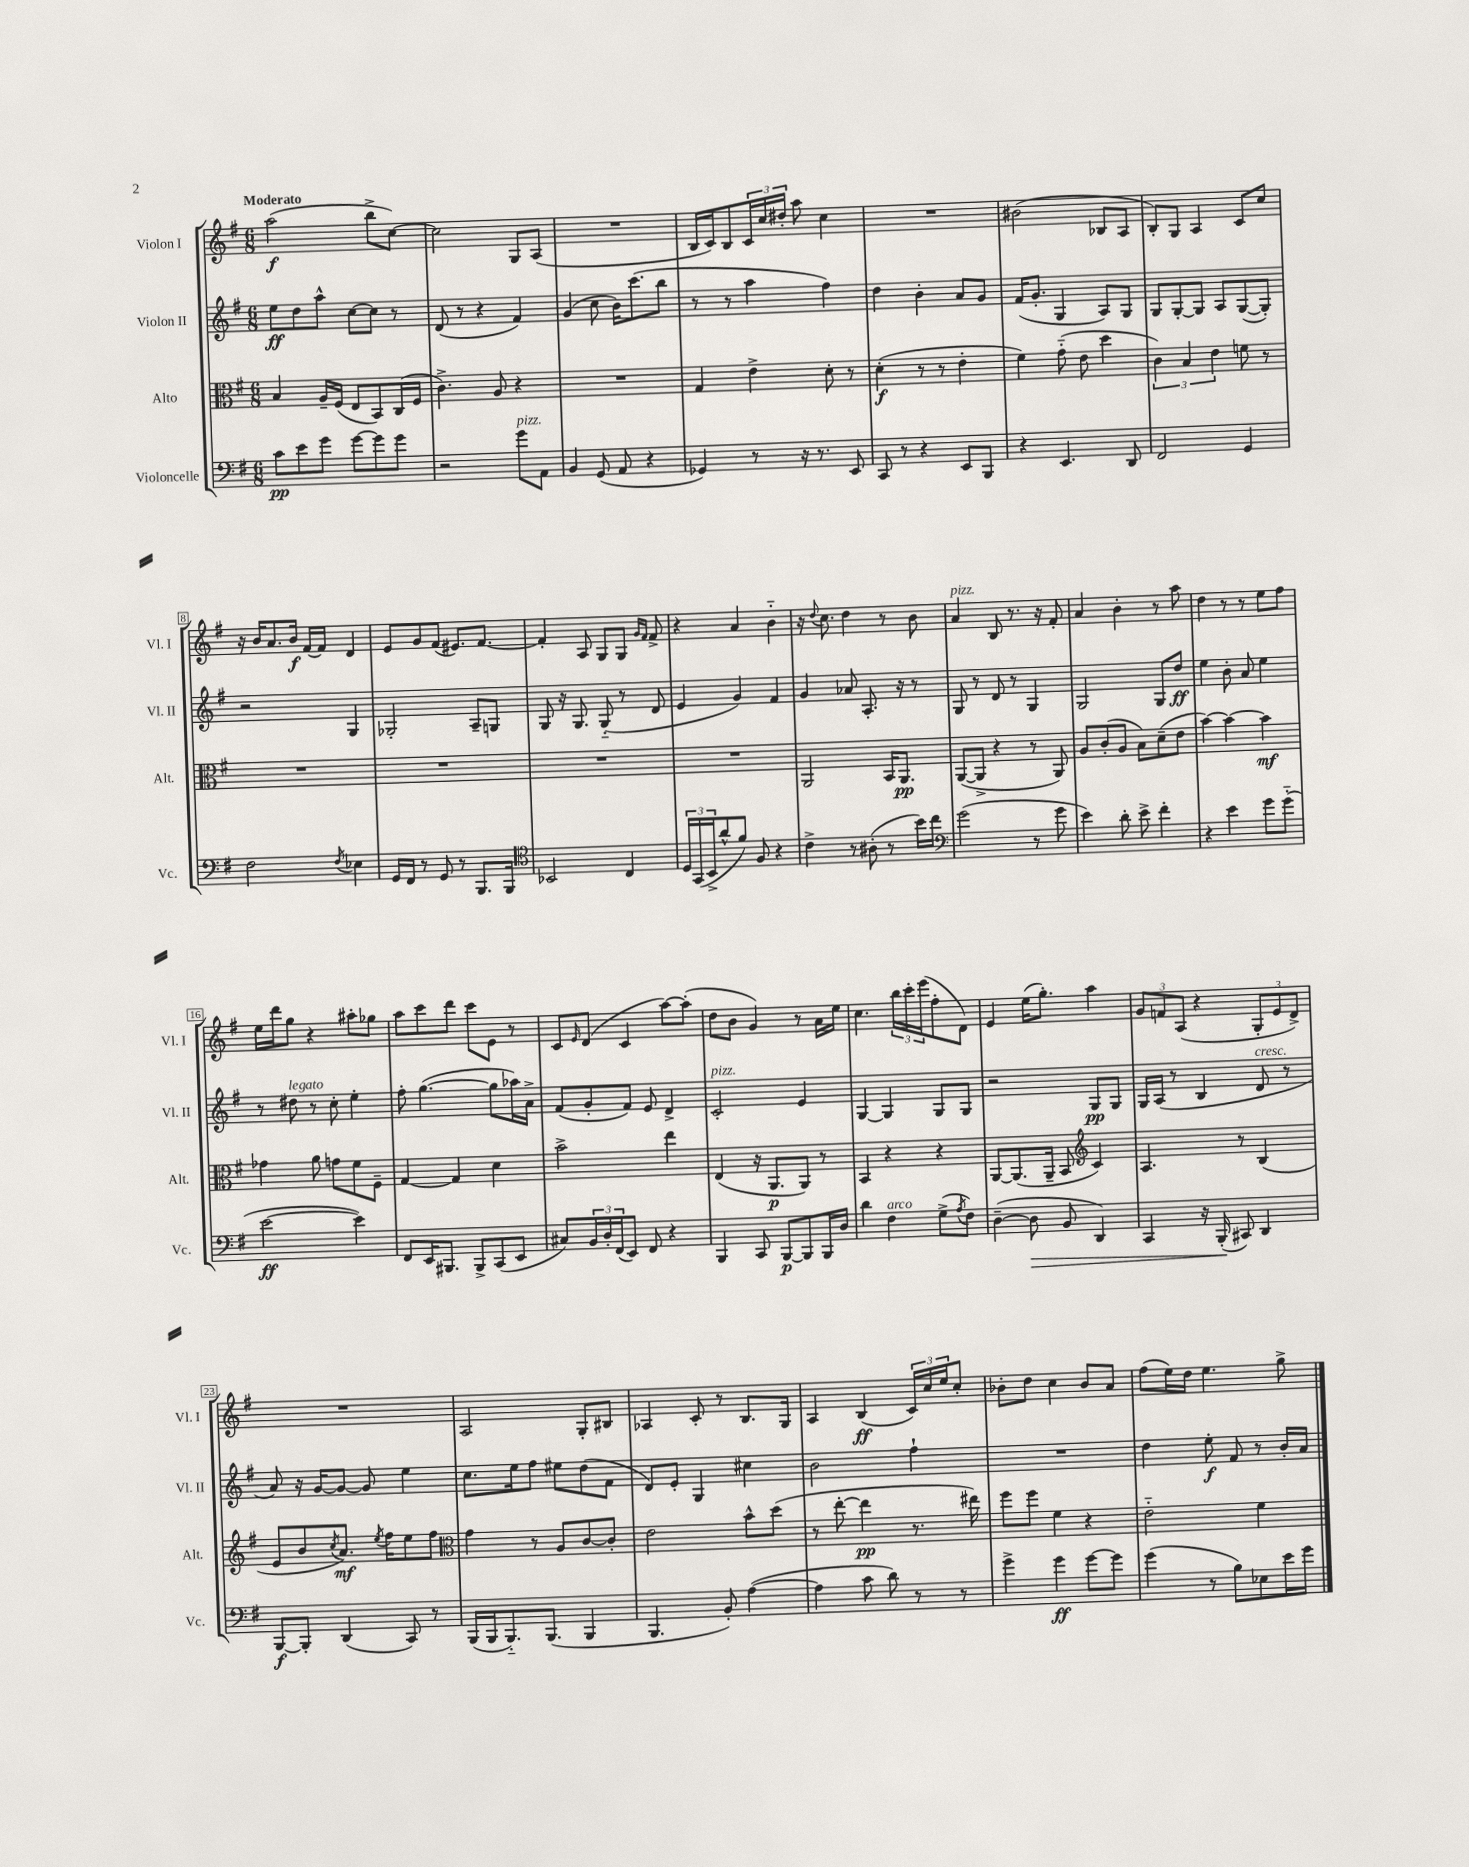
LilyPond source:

<<
\new StaffGroup <<
\new Staff = "s0" \with { instrumentName = "Violon I" shortInstrumentName = "Vl. I" } {
    \clef treble \key g \major \numericTimeSignature \time 6/8 \tempo "Moderato"
    a''2\f( b''8-> c''8~) |
    c''2 g8 a8( |
    R2. |
    b16 c'16) b8 \tuplet 3/2 { c'16 c''16 dis''16-. } a''8 c''4 |
    R2. |
    bis'2( bes8 a8 |
    b8-.) g8 a4 c'8 c''8 |
    r16 b'16 a'8. b'16\f fis'16~ fis'16 d'4 |
    e'8 g'8 fis'8( eis'8.) fis'8.~ |
    fis'4-. a8 g8 g8 \grace { g'16 fis'16 } fis'8-> |
    r4 a'4 b'4-_ |
    r16 \appoggiatura { d''8 } c''8. d''4 r8 b'8 |
    a'4^\markup { \italic "pizz." } b8 r8. r16 fis'8-. |
    a'4 b'4-. r8 a''8 |
    d''4 r8 r8 e''8 fis''8 |
    e''16 d'''16 g''8 r4 ais''8-. ges''8 |
    a''8 c'''8 d'''8 c'''8 e'8 r8 |
    c'8 \grace { e'16 } d'8( c'4 a''8~) a''8-.( |
    d''8 b'8 g'4) r8 a'16 e''16 |
    c''4. \tuplet 3/2 { b''16 c'''16-. e'''16( } fis''8-. d'8) |
    e'4 e''16( g''8.-.) a''4 |
    \tuplet 3/2 { g'8 f'8 a8( } r4 \tuplet 3/2 { g8-. e'8 d'8->) } |
    R2. |
    a2 g8-. bis8 |
    aes4 c'8-. r8 b8. g16 |
    a4 b4\ff( \tuplet 3/2 { c'16) c''16 e''16 } c''8-. |
    bes'8-. d''8 c''4 bes'8 a'8 |
    fis''8( e''16) d''16 e''4. g''8-> \bar "|." |
}
\new Staff = "s1" \with { instrumentName = "Violon II" shortInstrumentName = "Vl. II" } {
    \clef treble \key g \major \numericTimeSignature \time 6/8
    e''8\ff d''8 a''8-^ c''8~ c''8 r8 |
    d'8( r8 r4 fis'4) |
    g'4( c''8 b'16) c'''8.( b''8 |
    r8 r8 a''4 fis''4) |
    d''4 b'4-. a'8 g'8 |
    fis'16( g'8.-. g4 a8) g8 |
    g8 g8~-. g8 a8 g8~( g8-.) |
    r2 g4 |
    ges2-. a8-- g8 |
    g8 r16 g8. g8-_( r8 d'8 |
    e'4 g'4) fis'4 |
    g'4 aes'8 a8.-. r16 r8 |
    g8 r8 d'8 r8 g4 |
    g2 g8 d''8\ff |
    e''4 b'8-. a'8 e''4 |
    r8 dis''8^\markup { \italic "legato" } r8 c''8-. e''4-. |
    fis''8-. g''4.~( g''8 aes''16) a'16-> |
    fis'8( g'8-. fis'8) e'8 d'4-> |
    c'2-.^\markup { \italic "pizz." } e'4 |
    g4~ g4 g8 g8 |
    r2 g8\pp g8 |
    g16 a16( r8 b4 d'8^\markup { \italic "cresc." } r8 |
    a'8) r16 g'16~ g'8~ g'8 e''4 |
    c''8. e''16 fis''8 eis''8 d''8( fis'8 |
    d'8) e'8-. g4 cis''4 |
    b'2 fis''4-! |
    R2. |
    d''4 e''8-.\f fis'8 r8 b'16-. a'16 \bar "|." |
}
\new Staff = "s2" \with { instrumentName = "Alto" shortInstrumentName = "Alt." } {
    \clef alto \key g \major \numericTimeSignature \time 6/8
    b4 a16-- fis16( e8 b,8) c16( fis16 |
    c'4.->) a8 r4 |
    R2. |
    g4 e'4-> d'8-. r8 |
    d'4-.\f( r8 r8 e'4-. |
    fis'4) g'8-_( e'8 d''4 |
    \tuplet 3/2 { c'4) b4 e'4 } f'8 r8 |
    R2. |
    R2. |
    R2. |
    R2. |
    a,2 b,16 a,8.\pp |
    a,8~( a,8-> r4 r8 a,8) |
    a8 c'8-.( a8 b8) d'8--( e'8 |
    b'4~) b'4~ b'4\mf |
    ges'4 a'8 g'8 fis'8 fis8-- |
    g4~ g4 d'4 |
    b'2-> e''4 |
    e4( r16 a,8.\p a,8) r8 |
    b,4 r4 r4 |
    a,8~ a,8.( a,16-- b,8 \clef treble c'4) |
    a4. r8 b4( |
    e'8 b'8 \acciaccatura { c''8 } a'8.\mf) \acciaccatura { e''8 } fis''16 e''8 fis''8 |
    \clef alto g'4 r8 a8 c'8~ c'8-. |
    e'2 b'8-^ d''8( |
    r8 e''8~-. e''4\pp r8. eis''16) |
    fis''8 fis''8 fis'4 r4 |
    e'2-_ fis'4 \bar "|." |
}
\new Staff = "s3" \with { instrumentName = "Violoncelle" shortInstrumentName = "Vc." } {
    \clef bass \key g \major \numericTimeSignature \time 6/8
    c'8\pp e'8 g'8 g'8~ g'8 g'8 |
    r2 g'8^\markup { \italic "pizz." } a,8 |
    b,4 g,8( a,8 r4 |
    ges,4) r8 r16 r8. e,8 |
    c,8 r8 r4 e,8 b,,8 |
    r4 e,4. d,8 |
    fis,2 g,4 |
    fis2 \acciaccatura { fis8 } ees4 |
    g,16 fis,16 r8 g,8 r8 b,,8. b,,16 |
    \clef tenor bes,2 c4 |
    \tuplet 3/2 { d16 g,16( b,16-> } a'8-^ fis'8) fis8 r4 |
    c'4-> r8 ais8-.( r8 b'16) c''16 |
    \clef bass g'2( r8 g'8 |
    e'4) d'8-. e'8-> fis'4-. |
    r4 e'4 g'8 g'8-_( |
    e'2~\ff e'4) |
    fis,8 e,16 bis,,8. bis,,8-> c,8( e,8 |
    cis8) \tuplet 3/2 { b,16 d16-. fis,16( } e,8) fis,8 r4 |
    b,,4 c,8 b,,8~\p b,,8 b,,16 d16 |
    d'4 fis4^\markup { \italic "arco" } g8->( \acciaccatura { a8 } fis8) |
    d4~--( d8\> b,8 d,4) |
    c,4 r16 b,,16-.\!( cis,8) d,4 |
    b,,8~\f b,,8-. d,4( c,8) r8 |
    b,,16( b,,16 b,,8.-_) b,,8.( b,,4 |
    b,,4. b,8-.) a4~( |
    a4 c'8 d'8) r8 r8 |
    g'4-> g'4\ff g'8~ g'8 |
    g'4( r8 b8) ees8 e'16 g'16 \bar "|." |
}
>>
>>
\layout { \context { \Score \override BarNumber.stencil = #(make-stencil-boxer 0.1 0.3 ly:text-interface::print) } }
